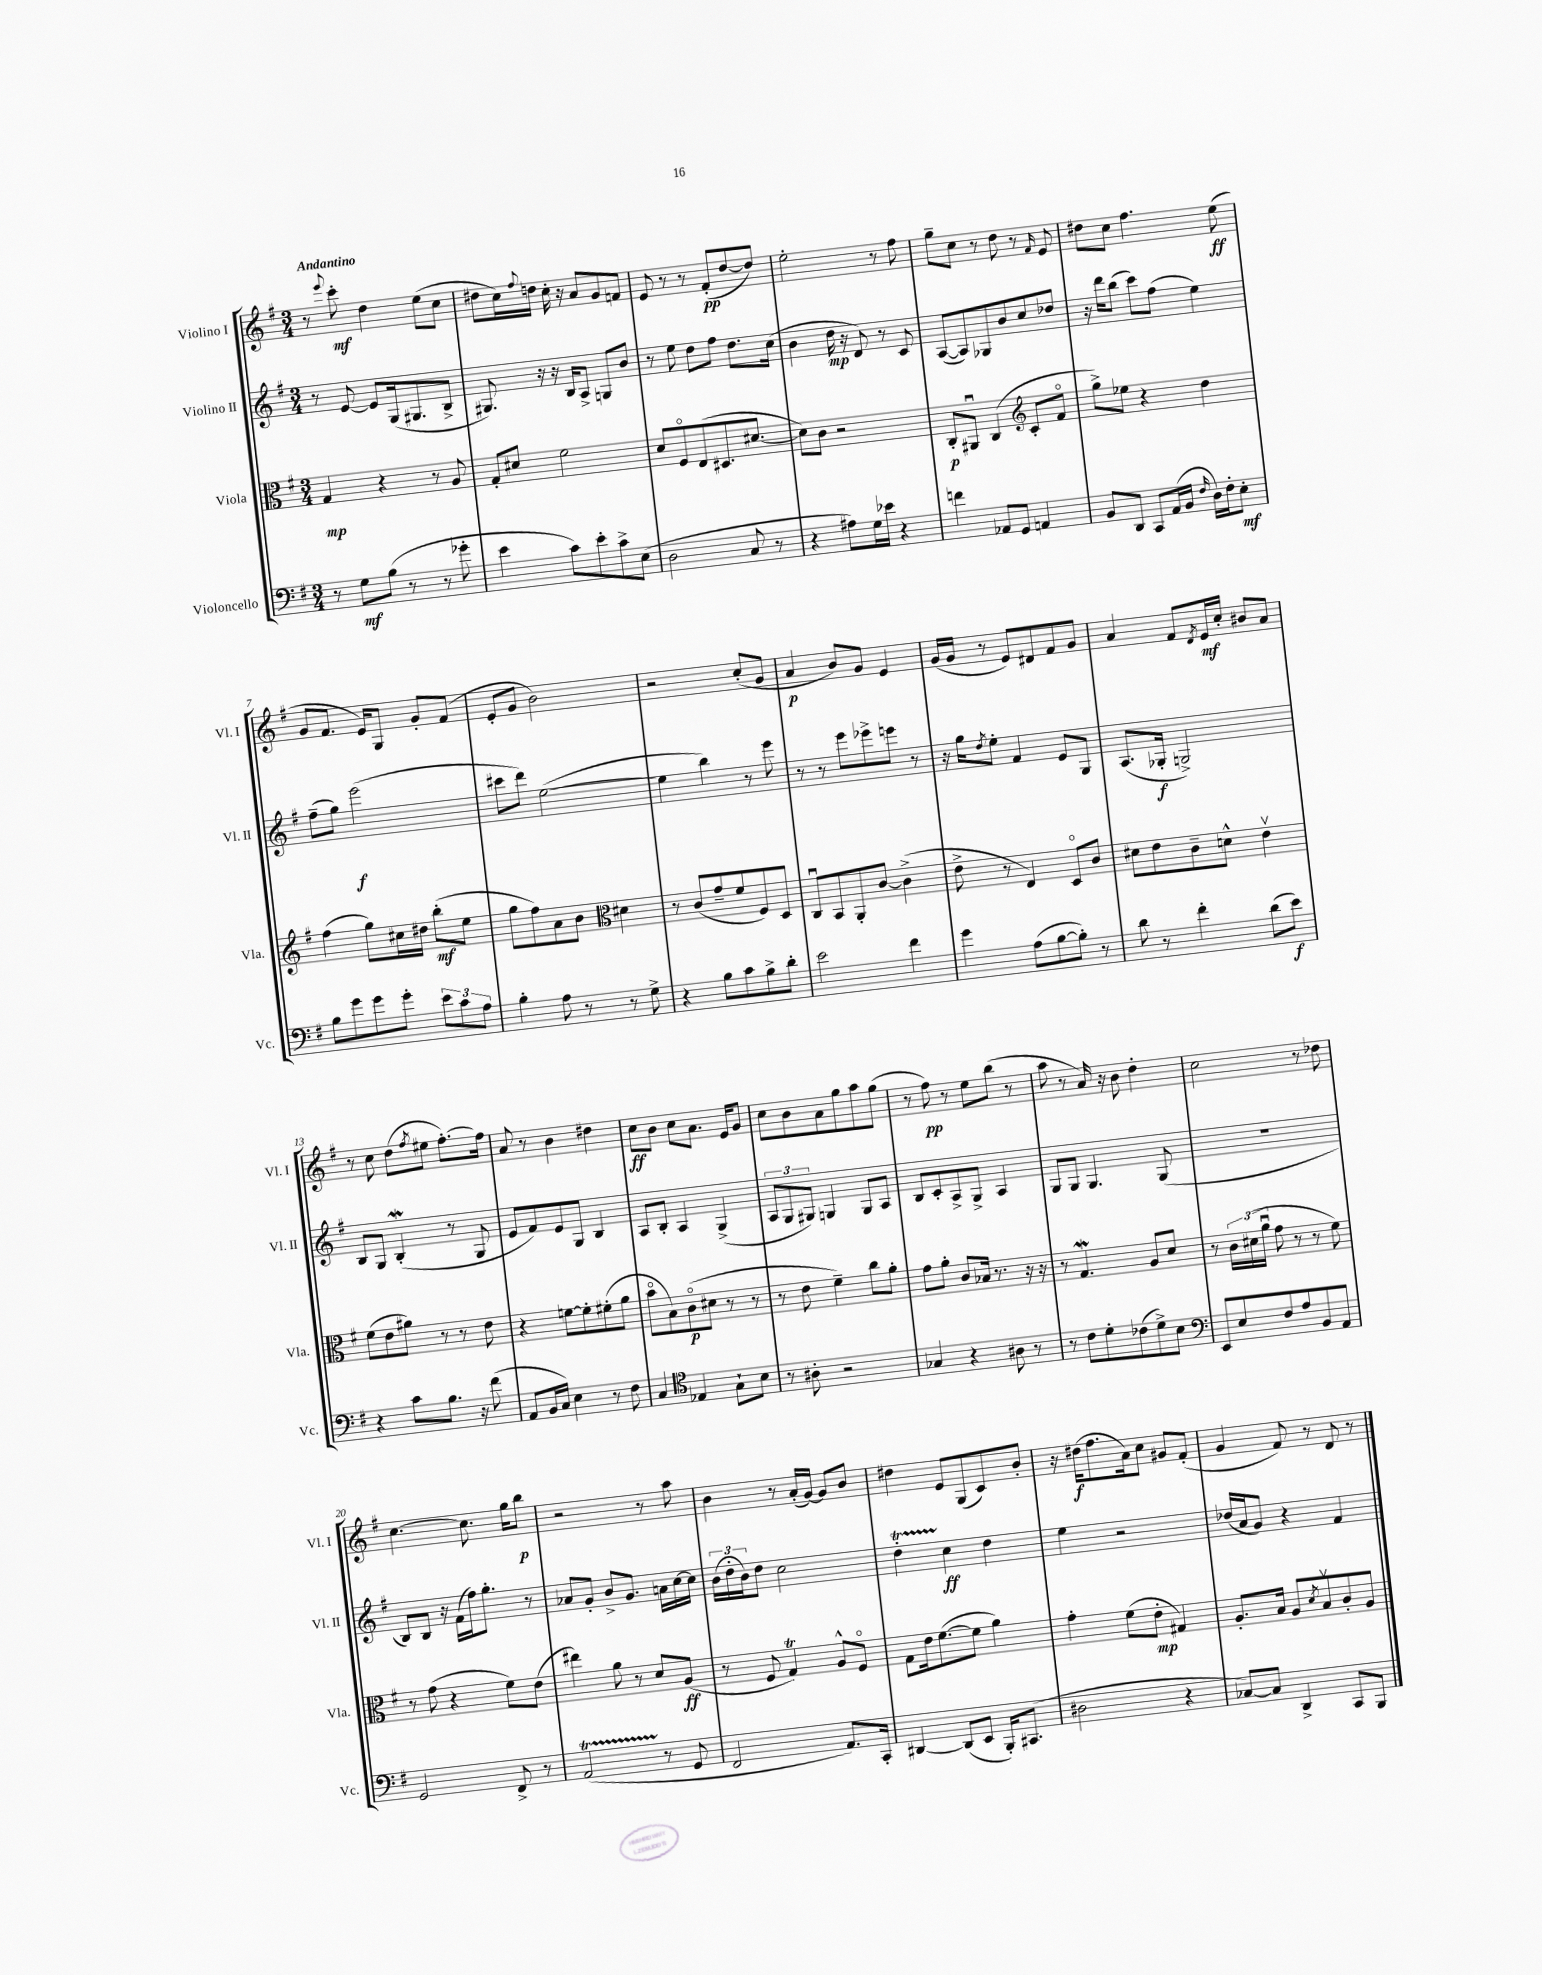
<<
\new StaffGroup <<
\new Staff = "s0" \with { instrumentName = "Violino I" shortInstrumentName = "Vl. I" } {
    \clef treble \key g \major \numericTimeSignature \time 3/4 \tempo "Andantino"
    r8 \appoggiatura { e'''8 } c'''8-.\mf d''4 e''8( c''8 |
    dis''8 c''16) \appoggiatura { fis''8 } d''16 c''16-. r16 a'8 g'8 f'8 |
    e'8 r8 r8 fis'8-.\pp( d''8~ d''8) |
    e''2-. r8 fis''8 |
    g''8-- c''8 r8 d''8 r8 \grace { fis'16 } e'8 |
    dis''8 c''8 fis''4. e''8\ff( |
    g'8 fis'8. e'16) g8 g'8-. fis'8( |
    e'8-. g'8 b'2) |
    r2 c''8-.( g'8 |
    a'4\p b'8) g'8 e'4 |
    g'16( g'16 r8 e'8) dis'8 fis'8 g'8 |
    a'4 fis'8 \acciaccatura { d'8 } e'16\mf c''16-. bis'8 a'8 |
    r8 c''8 d''8( \acciaccatura { fis''8 } eis''8 fis''8.~-.) fis''16 |
    a'8 r8 b'4 dis''4 |
    c''8\ff b'8 c''8 a'8. e'16 g'8 |
    c''8 b'8 a'8 g''8 a''8 g''8( |
    r8 fis''8\pp) r8 e''8 b''8( r8 |
    a''8 r8 a'16) r16 b'8 d''4-. |
    c''2 r8 des''8 |
    c''4.~ c''8. g''16 b''8\p |
    r2 r8 a''8 |
    b'4 r8 a'16-.( g'16~) g'8 b'8 |
    dis''4 e'8 g8( c'8) b'8-. |
    r16 dis''16\f( fis''8. a'16) c''8 gis'8 fis'8-.( |
    g'4 fis'8) r8 d'8 r8 \bar "|." |
}
\new Staff = "s1" \with { instrumentName = "Violino II" shortInstrumentName = "Vl. II" } {
    \clef treble \key g \major \numericTimeSignature \time 3/4
    r8 e'8~ e'8 g16( gis8. b8-> |
    gis8.) r16 r16 b16 a8-> g8 b'8 |
    r8 e''8 d''8 fis''8 d''8. c''16( |
    b'4 d''16\mp r16 d'8) r8 c'8 |
    a8~( a8) ges8 b'8 c''8 des''8 |
    r16 d'''16 b''8( c'''8) fis''8( e''4) |
    fis''8--( g''8) e'''2\f( |
    cis'''8 d'''8) e''2~( |
    e''4 b''4) r8 e'''8 |
    r8 r8 e'''8 ees'''8-> e'''8 r8 |
    r16 g''16 \acciaccatura { d''8 } e''8-. fis'4 e'8 g8 |
    a8.( ges16-.\f g2->) |
    b8 g8 b4-.\mordent( r8 g8 |
    e'8 fis'8) e'8 g8 b4 |
    a8 b8-. a4 g4->( |
    \tuplet 3/2 { a8 g8 gis8) } g4 g8 a8 |
    b8 c'8-. a8-> g8-> a4 |
    g8 g8 g4. g8( |
    R2. |
    b8) b8 r16 fis'16( fis''16) g''8.-. r8 |
    aes'8 g'8-. b'8-> g'8. a'16 c''16~ c''16 |
    \tuplet 3/2 { b'16( d''16-. b'16) } d''8 c''2 |
    d''4-.\startTrillSpan c''4\stopTrillSpan\ff d''4 |
    e''4 r2 |
    des''16( a'16 g'8) r4 fis'4 \bar "|." |
}
\new Staff = "s2" \with { instrumentName = "Viola" shortInstrumentName = "Vla." } {
    \clef alto \key g \major \numericTimeSignature \time 3/4
    g4\mp r4 r8 a8 |
    g8-. dis'8 fis'2 |
    d'8 fis8\flageolet e8( dis8. dis'8.~ |
    dis'8) c'8 r2 |
    c8-.\p ais,8\downbow c4( \clef treble c'8-. fis'8\flageolet |
    g''8->) ees''8 r4 d''4 |
    fis''4( g''8) cis''16 dis''16 b''8-.\mf( e''8 |
    g''8 fis''8) a'8 b'8 \clef alto dis'4 |
    r8 c'8( g'8-- fis'8 fis8) d8 |
    c8\downbow b,8 a,8-. c'8~ c'4->( |
    e'8-> r8 e4) d8\flageolet c'8 |
    dis'8 e'8 c'8-- d'8-^ e'4\upbow |
    fis'8( e'8 ais'8) r8 r8 e'8 |
    r4 f'8~ f'8-. fis'8-.( a'8 |
    b'8\flageolet b8) c'8\flageolet\p( dis'8 r8 r8 |
    r8 e'8 fis'4--) c''8 a'8-. |
    g'8 a'8-. c'8 bes16 r8. r16 r16 |
    r8 g4.\mordent a8 d'8 |
    r8 \tuplet 3/2 { c'16 dis'16( a'16\downbow } g'8 r8 r8 fis'8) |
    r8 g'8( r4 fis'8) e'8( |
    eis''4) a'8 r8 d'8 a8\ff( |
    r8 fis8 g4\trill) a8-^ fis8\flageolet |
    g8 e'16 fis'8.~( fis'8 a'4) |
    g'4-. fis'8( e'8-.\mp gis4) |
    a8.-. b16 a8 \acciaccatura { d'8 } b8\upbow c'8-. a8 \bar "|." |
}
\new Staff = "s3" \with { instrumentName = "Violoncello" shortInstrumentName = "Vc." } {
    \clef bass \key g \major \numericTimeSignature \time 3/4
    r8 g8\mf b8( r8 r8 ges'8-. |
    e'4 c'8) e'8-. c'8-> e8( |
    d2 c8 r8 |
    r4 ais8) g16 ees'16 r4 |
    f'4 aes,8 g,8 a,4 |
    b,8 d,8 c,8 a,16( b,16 \grace { fis16 } d16) fis16-. e8-.\mf |
    b8 g'8 g'8 g'8-. \tuplet 3/2 { e'8 c'8 a8 } |
    b4-. a8 r8 r8 g8-> |
    r4 b8 c'8 b8-> d'8-. |
    e'2 fis'4 |
    g'4 a8( b8~ b8-.) r8 |
    d'8 r8 fis'4-. d'8( e'8\f) |
    r4 c'8 b8. r16 fis'8( |
    a,8 b,16 c16) e4 r8 fis8 |
    c4 \clef tenor ees4 g8-! b8 |
    r8 ais8-. r2 |
    ges4 r4 ais8 r8 |
    r8 c'8 d'8-. ces'8( d'8->) b8 |
    \clef bass e,8 e8 fis8 a8 b,8 a,8 |
    g,2 fis,8-> r8 |
    a,2\startTrillSpan( r8\stopTrillSpan g,8 |
    fis,2 a,8.) c,16-. |
    dis,4~ dis,8( e,8 b,,16-.) cis,8.( |
    dis2 r4 |
    ces8~) ces8 d,4-> c,8 b,,8 \bar "|." |
}
>>
>>
